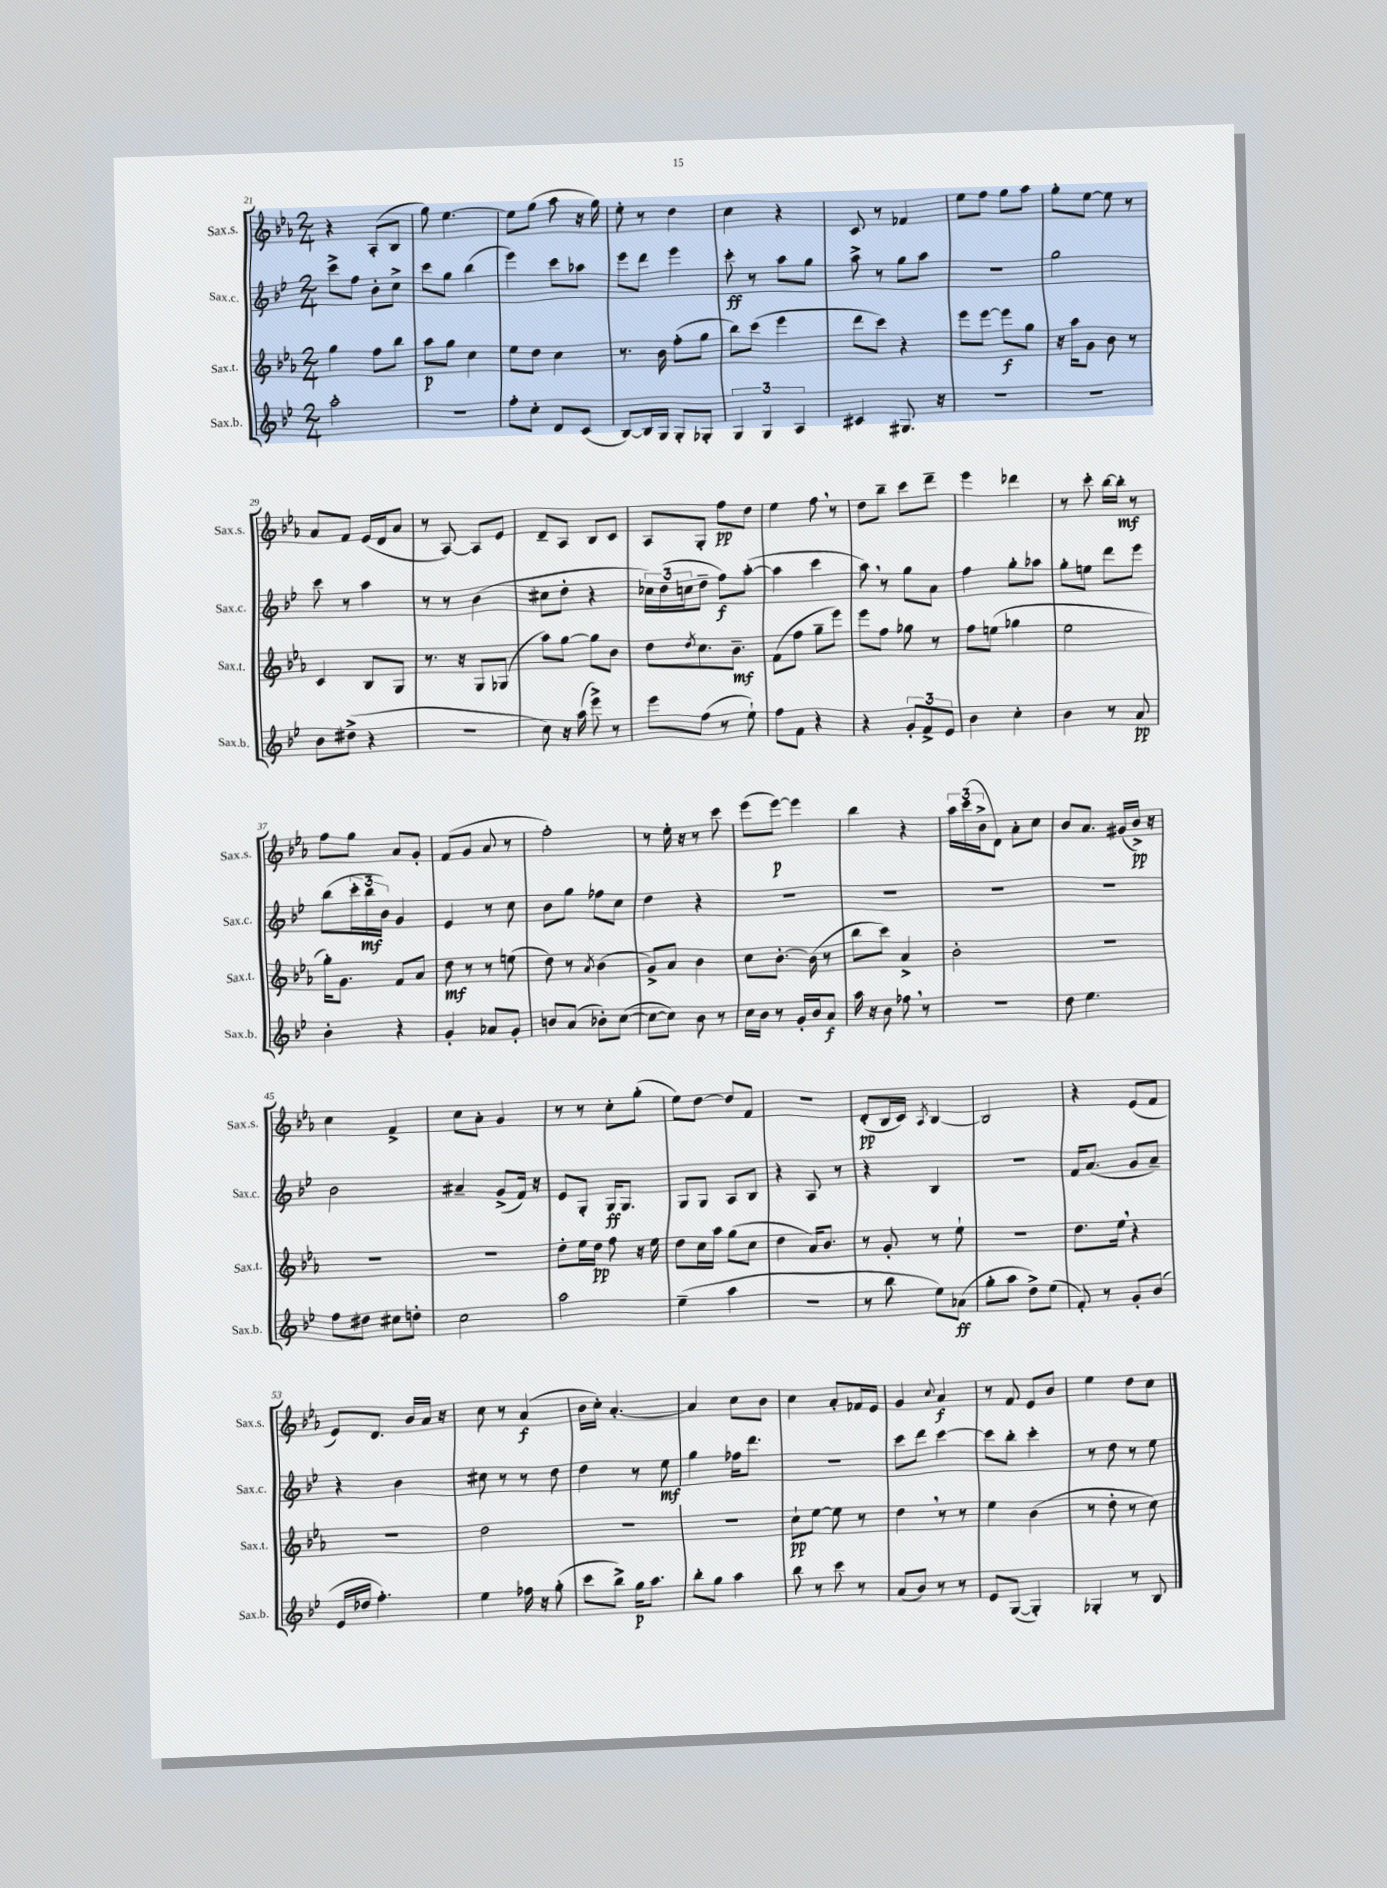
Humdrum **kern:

**kern	**dynam	**kern	**dynam	**kern	**dynam	**kern	**dynam
*part4	*part4	*part3	*part3	*part2	*part2	*part1	*part1
*staff4	*staff4	*staff3	*staff3	*staff2	*staff2	*staff1	*staff1
*I"Sax.b.	*	*I"Sax.t.	*	*I"Sax.c.	*	*I"Sax.s.	*
*I'Sax.b.	*	*I'Sax.t.	*	*I'Sax.c.	*	*I'Sax.s.	*
*clefG2	*	*clefG2	*	*clefG2	*	*clefG2	*
*k[b-e-]	*	*k[b-e-a-]	*	*k[b-e-]	*	*k[b-e-a-]	*
*M2/4	*	*M2/4	*	*M2/4	*	*M2/4	*
=21	=21	=21	=21	=21	=21	=21	=21
2aa'\	.	4gg\	.	8ccc^\L	.	4r	.
.	.	.	.	8ff\J	.	.	.
.	.	8ff\L	.	8b-'\L	.	(8A-'/L	.
.	.	8bb-\J	.	8cc^\J	.	8B-/J	.
=22	=22	=22	=22	=22	=22	=22	=22
2r	.	8aa-\L	p	8ccc\L	.	8gg\)	.
.	.	8gg\J	.	8gg\J	.	[4.ee-\	.
.	.	4cc\	.	(4bb-\	.	.	.
=23	=23	=23	=23	=23	=23	=23	=23
8ff'\L	.	8ee-\L	.	4eee-\)	.	8ee-\L]	.
8cc'\J	.	8dd\J	.	.	.	(8gg\J	.
8d/L	.	4cc\	.	8ccc\L	.	8aa-\	.
(8c/J	.	.	.	8aa-X\J	.	16r	.
.	.	.	.	.	.	16gg\)	.
=24	=24	=24	=24	=24	=24	=24	=24
[8B-/L)	.	8.r	.	8eee-\L	.	8ee-'\	.
16B-/L]	.	.	.	8ddd\J	.	8r	.
16G/JJ	.	16b-\	.	.	.	.	.
8G'/L	.	(8ff'\L	.	4eee-\	.	4dd\	.
8G-X'/J	.	8gg\J	.	.	.	.	.
=25	=25	=25	=25	=25	=25	=25	=25
6G/	.	8bb-\L)	.	8ccc'\	ff	4cc\	.
.	.	(8ccc\J	.	8r	.	.	.
6G/	.	.	.	.	.	.	.
.	.	4eee-\	.	8aa\L	.	4r	.
6A/	.	.	.	.	.	.	.
.	.	.	.	8gg\J	.	.	.
=26	=26	=26	=26	=26	=26	=26	=26
4c#X/	.	8ddd\L	.	8aa^\	.	8c/	.
.	.	8ccc\J)	.	8r	.	8r	.
8.G#X/	.	4r	.	8gg\L	.	4f-X/	.
.	.	.	.	8aa\J	.	.	.
16r	.	.	.	.	.	.	.
=27	=27	=27	=27	=27	=27	=27	=27
2r	.	8eee-\L	.	2r	.	8ee-\L	.
.	.	[8eee-\J	.	.	.	8ff\J	.
.	.	8eee-\L]	f	.	.	8gg\L	.
.	.	8gg\J	.	.	.	8aa-\J	.
=28	=28	=28	=28	=28	=28	=28	=28
2r	.	16r	.	2gg\	.	8gg'\L	.
.	.	16aa-\KL	.	.	.	.	.
.	.	8g\J	.	.	.	[8ee-\J	.
.	.	8b-\	.	.	.	8ee-\]	.
.	.	8r	.	.	.	8r	.
!!LO:LB:g=z
=29	=29	=29	=29	=29	=29	=29	=29
8b-\L	.	4c/	.	8ccc\	.	8a-/L	.
(8dd#X^\J	.	.	.	8r	.	8f/J	.
4r	.	8B-/L	.	4aa\	.	(16e-/LL	.
.	.	.	.	.	.	16d/J	.
.	.	8G/J	.	.	.	8a-/J	.
=30	=30	=30	=30	=30	=30	=30	=30
2r	.	8.r	.	8r	.	8r	.
.	.	.	.	8r	.	[8A-/)	.
.	.	16r	.	.	.	.	.
.	.	8G/L	.	(4b-\	.	8A-/L]	.
.	.	(8G-X/J	.	.	.	8e-/J	.
=31	=31	=31	=31	=31	=31	=31	=31
8cc\)	.	8aa-\L)	.	8cc#X\L	.	8d~/L	.
16r	.	[8gg\J	.	8dd'\J	.	8A-/J	.
(16aa\	.	.	.	.	.	.	.
8eee-^\)	.	8gg\L]	.	4r	.	8B-/L	.
8r	.	8b-\J	.	.	.	8c/J	.
=32	=32	=32	=32	=32	=32	=32	=32
8eee-\L	.	8dd\L	.	24cc-X\LL)	.	8A-/L	.
.	.	.	.	(24dd\	.	.	.
.	.	.	.	24ccn\J	.	.	.
.	.	8qdd/	.	.	.	.	.
(8ff\J	.	8.cc\	.	8dd~\J	.	8G'/J	.
8r	.	.	.	8ff\L)	f	8ff\L	pp
.	.	8.b-~\J	mf	.	.	.	.
8ee-`\)	.	.	.	([8aa'\J	.	8dd\J	.
=33	=33	=33	=33	=33	=33	=33	=33
8ff\L	.	(8f\L	.	4aa\]	.	4ee-\	.
8f\J	.	8ff\J	.	.	.	.	.
4r	.	8gg~\L	.	4ccc\	.	8ff,\	.
.	.	8eee-\J)	.	.	.	8r	.
=34	=34	=34	=34	=34	=34	=34	=34
4r	.	8eee-\L	.	8aa,\)	.	8dd\L	.
.	.	8ff\J	.	8r	.	8bb-~\J	.
12g'/L	.	8gg-X\	.	8gg\L	.	8ccc\L	.
12f^/	.	.	.	.	.	.	.
.	.	8r	.	8a\J	.	8ddd~\J	.
12e-/J	.	.	.	.	.	.	.
=35	=35	=35	=35	=35	=35	=35	=35
4b-\	.	8ff\L	.	4ff\	.	4eee-\	.
.	.	(8een\J	.	.	.	.	.
4cc'\	.	4gg-X\	.	8gg'\L	.	4ddd-X\	.
.	.	.	.	8aa-X\J	.	.	.
=36	=36	=36	=36	=36	=36	=36	=36
4b-\	.	2ee-\	.	8gg'\L	.	8r	.
.	.	.	.	8een\J	.	8ccc'\	.
8r	.	.	.	8ddd\L	.	[16bb-\LL	.
.	.	.	.	.	.	16bb-'\JJ]	mf
8a/	pp	.	.	8eee-\J	.	8r	.
!!LO:LB:g=z
=37	=37	=37	=37	=37	=37	=37	=37
4b-'\	.	16gg'\KL)	.	(8bb-\L	.	8ff\L	.
.	.	8.g\J	.	.	.	.	.
.	.	.	.	24ccc'\L	.	8gg\J	.
.	.	.	.	24bb-\	mf	.	.
.	.	.	.	24b-\JJ)	.	.	.
4r	.	8f/L	.	4g/	.	8a-/L	.
.	.	8a-/J	.	.	.	8g'/J	.
=38	=38	=38	=38	=38	=38	=38	=38
4g'/	.	8dd\	mf	4e-/	.	(8f/L	.
.	.	8r	.	.	.	8g/J	.
8a-X/L	.	8r	.	8r	.	8a-/	.
8g'/J	.	(8een\	.	8cc\	.	8r	.
=39	=39	=39	=39	=39	=39	=39	=39
8bn/L	.	8dd\)	.	8b-\L	.	2ff'\)	.
(8a/J	.	8r	.	8gg\J	.	.	.
.	.	8qa-/	.	.	.	.	.
8b-X'\L)	.	(4b-\	.	8ff-X\L	.	.	.
([8cc\J	.	.	.	8cc\J	.	.	.
=40	=40	=40	=40	=40	=40	=40	=40
8cc\L_	.	8g^/L)	.	4dd\	.	8r	.
8cc\J])	.	8a-/J	.	.	.	16ee-'\	.
.	.	.	.	.	.	16r	.
8b-\	.	4b-\	.	4r	.	8r	.
8r	.	.	.	.	.	8ccc\	.
=41	=41	=41	=41	=41	=41	=41	=41
16cc\LL	.	8cc\L	.	2r	.	(8eee-\L	.
16b-\JJ	.	.	.	.	.	.	.
8r	.	[8.b-'\J	.	.	.	[8eee-\J)	p
16g'/LL	.	.	.	.	.	4eee-\]	.
16b-/J	.	(16b-\]	.	.	.	.	.
8a/J	f	8r	.	.	.	.	.
=42	=42	=42	=42	=42	=42	=42	=42
16aa\	.	8bb-\L	.	2r	.	4bb-\	.
16r	.	.	.	.	.	.	.
8b-\	.	8ccc\J)	.	.	.	.	.
8ff-X,\	.	4a-^/	.	.	.	4r	.
8r	.	.	.	.	.	.	.
=43	=43	=43	=43	=43	=43	=43	=43
2r	.	2b-'\	.	2r	.	24aa-\LL	.
.	.	.	.	.	.	(24ccc\	.
.	.	.	.	.	.	24b-^\J	.
.	.	.	.	.	.	8d\J)	.
.	.	.	.	.	.	8a-'\L	.
.	.	.	.	.	.	8cc\J	.
=44	=44	=44	=44	=44	=44	=44	=44
8dd\	.	2r	.	2r	.	8b-/L	.
4.ee-\	.	.	.	.	.	8.a-/J	.
.	.	.	.	.	.	(16g#X/LL	.
.	.	.	.	.	.	16b-^/JJ)	pp
.	.	.	.	.	.	16r	.
!!LO:LB:g=z
=45	=45	=45	=45	=45	=45	=45	=45
8ff\L	.	2r	.	2b-\	.	4cc\	.
8dd#X\J	.	.	.	.	.	.	.
8cc#X\L	.	.	.	.	.	4f^/	.
8ddn'\J	.	.	.	.	.	.	.
=46	=46	=46	=46	=46	=46	=46	=46
2cc\	.	2r	.	4a#X~/	.	8cc\L	.
.	.	.	.	.	.	8a-'\J	.
.	.	.	.	(8g^/L	.	4g/	.
.	.	.	.	16f/Jk)	.	.	.
.	.	.	.	16r	.	.	.
=47	=47	=47	=47	=47	=47	=47	=47
2aa\	.	8dd'\L	.	8e-/L	.	8r	.
.	.	16ee-\L	.	8G'/J	.	8r	.
.	.	16dd\JJ	pp	.	.	.	.
.	.	8ff\	.	16G/KL	ff	8cc'\L	.
.	.	.	.	8.G/J	.	.	.
.	.	16r	.	.	.	(8gg'\J	.
.	.	16ee-\	.	.	.	.	.
=48	=48	=48	=48	=48	=48	=48	=48
(4ee-~\	.	8dd\L	.	8G/L	.	8ee-\L)	.
.	.	16cc\L	.	8G/J	.	[8dd\J	.
.	.	16aa-\JJ	.	.	.	.	.
4aa\	.	(8gg\L	.	8A/L	.	8dd/L]	.
.	.	8cc\J	.	8B-/J	.	8f/J	.
=49	=49	=49	=49	=49	=49	=49	=49
2r	.	4dd\	.	4r	.	2r	.
.	.	16a-/KL)	.	8A/	.	.	.
.	.	8.b-/J	.	.	.	.	.
.	.	.	.	8r	.	.	.
=50	=50	=50	=50	=50	=50	=50	=50
8r	.	8r	.	4r	.	(8d'/L	pp
8bb-\	.	8g'/	.	.	.	16B-/L	.
.	.	.	.	.	.	16c/JJ)	.
.	.	.	.	.	.	8qA-/	.
8ee-\L)	.	8r	.	4B-/	.	[4B-/	.
(8a-X\J	ff	8ee-`\	.	.	.	.	.
=51	=51	=51	=51	=51	=51	=51	=51
8gg'\L	.	2r	.	2r	.	2B-/]	.
8aa\J	.	.	.	.	.	.	.
8dd^\L)	.	.	.	.	.	.	.
(8ee-\J	.	.	.	.	.	.	.
=52	=52	=52	=52	=52	=52	=52	=52
8f'/)	.	8.dd\L	.	16f/KL	.	4r	.
.	.	.	.	(8.a/J	.	.	.
8r	.	.	.	.	.	.	.
.	.	16ee-,\Jk	.	.	.	.	.
8g'/L	.	4r	.	8g/L	.	(8e-/L	.
(8b-/J	.	.	.	8a~/J)	.	8f/J	.
!!LO:LB:g=z
=53	=53	=53	=53	=53	=53	=53	=53
16e-/LL	.	2r	.	4r	.	8e-/L)	.
16dd-X/JJ	.	.	.	.	.	.	.
4.ff'\)	.	.	.	.	.	8.d/J	.
.	.	.	.	4b-\	.	.	.
.	.	.	.	.	.	16b-/LL	.
.	.	.	.	.	.	16a-/JJ	.
.	.	.	.	.	.	16r	.
=54	=54	=54	=54	=54	=54	=54	=54
4ee-\	.	2dd\	.	8cc#X\	.	8cc\	.
.	.	.	.	8r	.	8r	.
16ff-X\	.	.	.	8r	.	(4a-/	f
16r	.	.	.	.	.	.	.
(8gg'\	.	.	.	8dd\	.	.	.
=55	=55	=55	=55	=55	=55	=55	=55
8ccc\L	.	2r	.	4dd\	.	16b-\LL	.
.	.	.	.	.	.	16cc'\JJ)	.
8bb-^\J)	.	.	.	.	.	[4.a-'/	.
16gg\KL	p	.	.	8r	.	.	.
8.aa\J	.	.	.	.	.	.	.
.	.	.	.	8ee-\	mf	.	.
=56	=56	=56	=56	=56	=56	=56	=56
8bb-'\L	.	2r	.	4gg\	.	4a-/]	.
8gg\J	.	.	.	.	.	.	.
4aa\	.	.	.	16ff-X\KL	.	8cc\L	.
.	.	.	.	8.ddd\J	.	.	.
.	.	.	.	.	.	8b-\J	.
=57	=57	=57	=57	=57	=57	=57	=57
8bb-\	.	8cc`\L	pp	2r	.	4cc\	.
8r	.	[8ee-\J	.	.	.	.	.
8ccc\	.	8ee-\]	.	.	.	8a-'/L	.
8r	.	8r	.	.	.	16f-X/L	.
.	.	.	.	.	.	16e-/JJ	.
=58	=58	=58	=58	=58	=58	=58	=58
(8a/L	.	4dd,\	.	8ccc\L	.	4g/	.
8b-/J)	.	.	.	8ddd\J	.	.	.
.	.	.	.	.	.	8qqcc/	.
8r	.	8r	.	[4ccc\	.	4a-/	f
8r	.	8r	.	.	.	.	.
=59	=59	=59	=59	=59	=59	=59	=59
8e-/L	.	4ee-\	.	8ccc\L]	.	8r	.
([8G/J	.	.	.	8bb-'\J	.	8f/	.
4G'/])	.	(4b-\	.	4ccc'\	.	8e-/L	.
.	.	.	.	.	.	8b-/J	.
=60	=60	=60	=60	=60	=60	=60	=60
4G-X'/	.	8r	.	8r	.	4ee-\	.
.	.	8dd'\	.	8dd\	.	.	.
8r	.	8r	.	8r	.	8dd\L	.
8B-/	.	8cc\)	.	8ee-\	.	8cc\J	.
==	==	==	==	==	==	==	==
*-	*-	*-	*-	*-	*-	*-	*-
